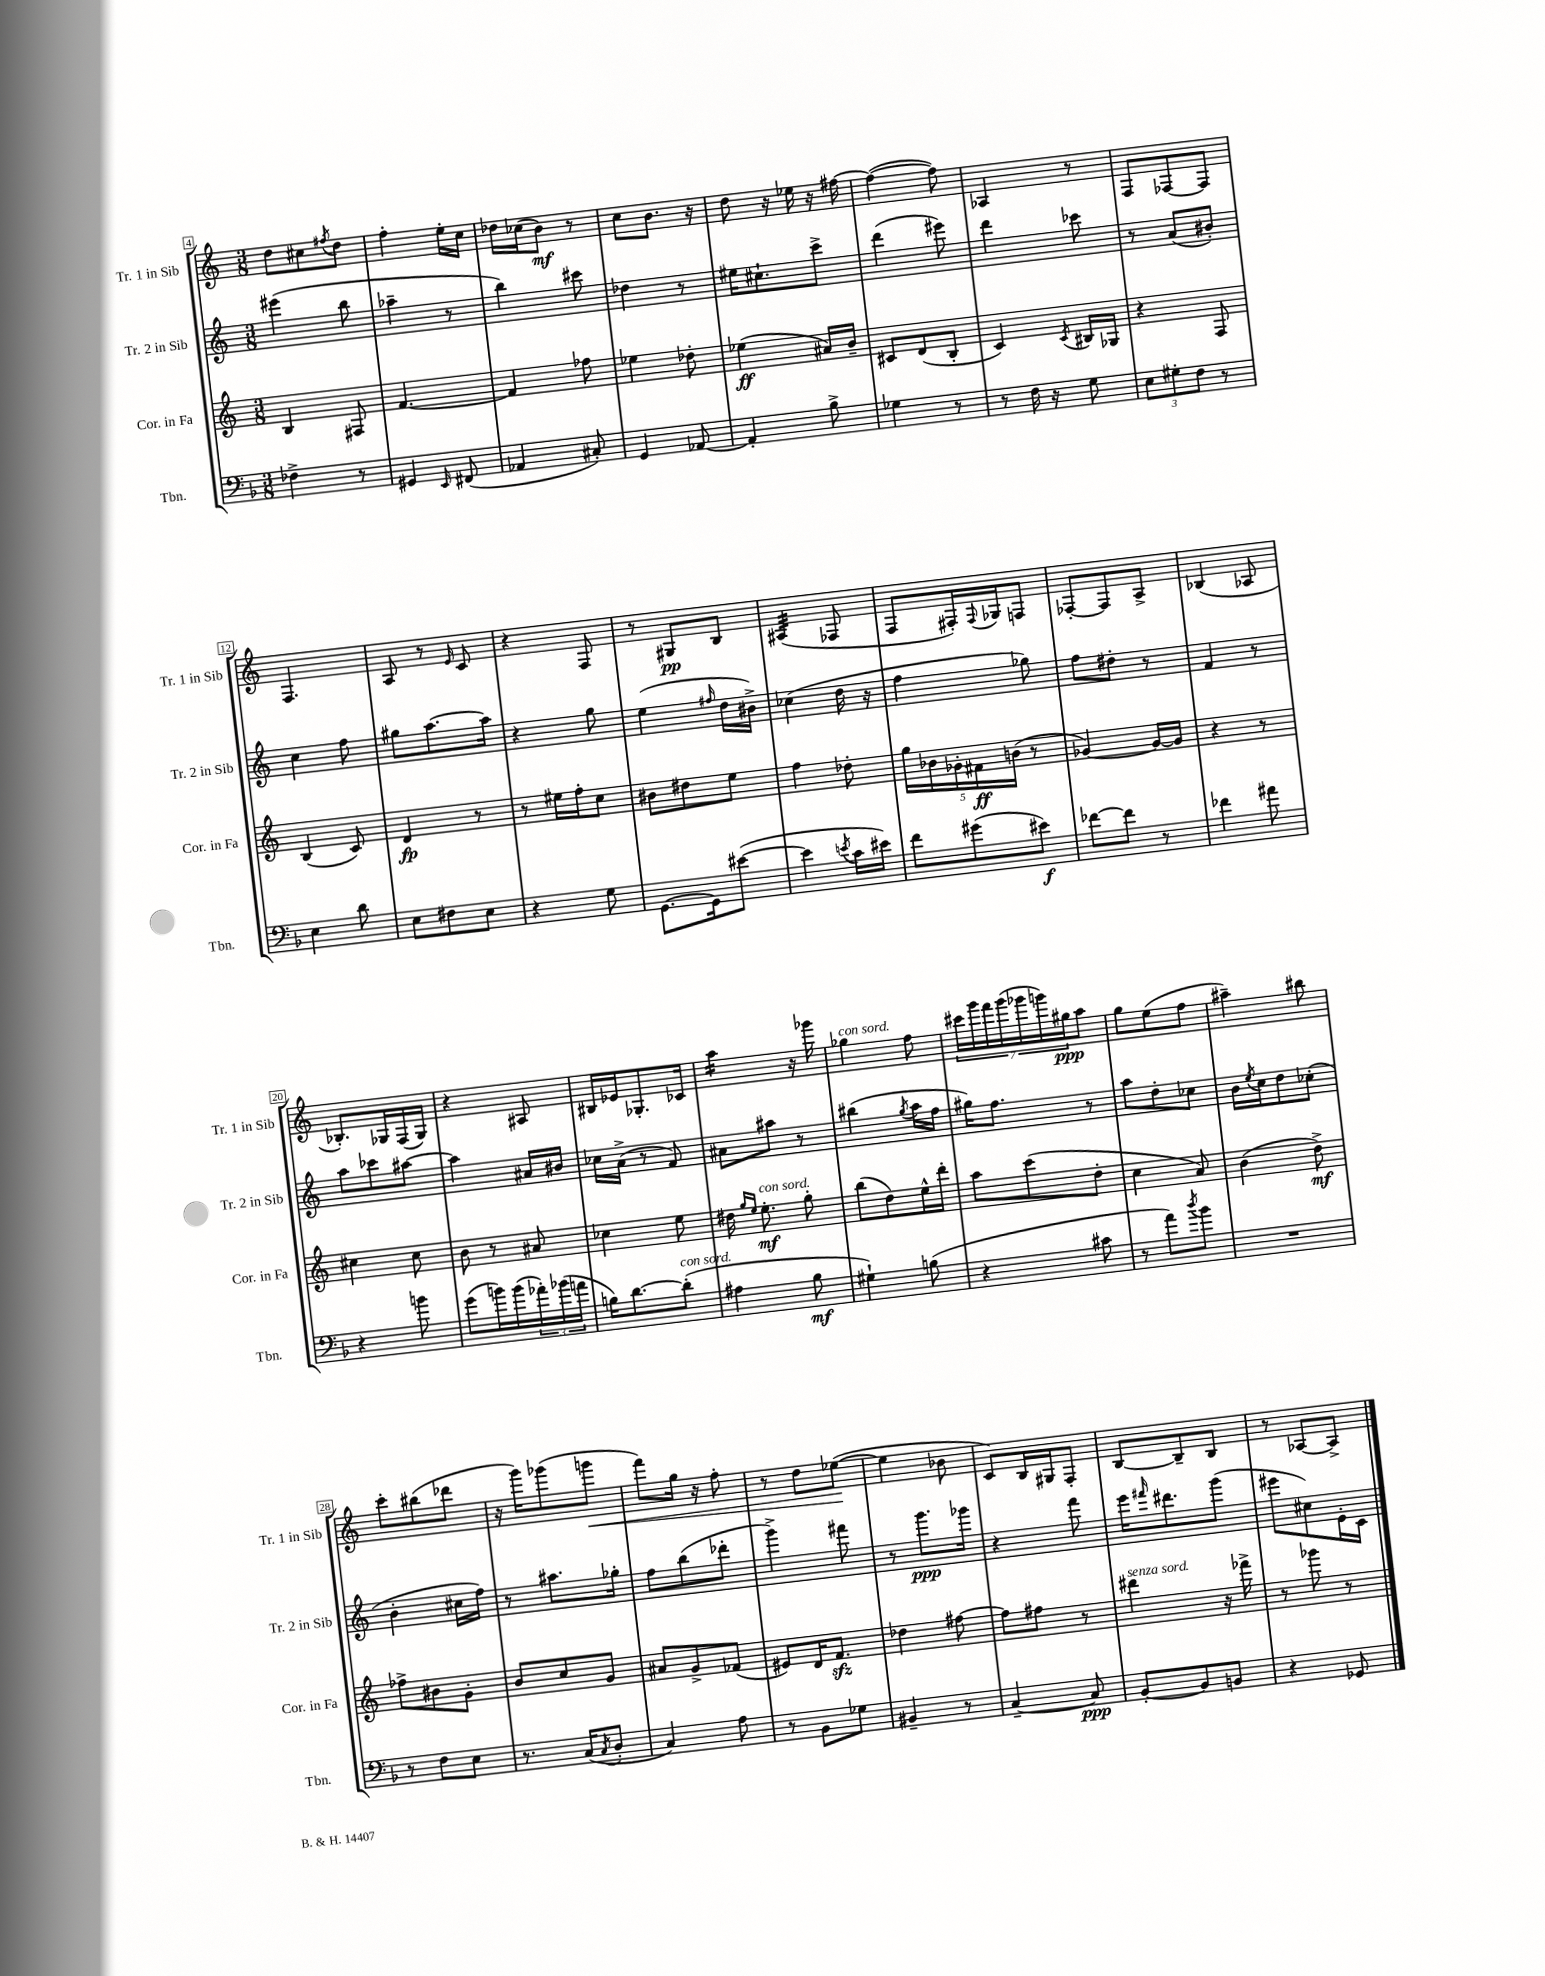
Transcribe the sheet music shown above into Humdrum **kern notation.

**kern	**kern	**kern	**kern
*staff4	*staff3	*staff2	*staff1
*clefF4	*clefG2	*clefG2	*clefG2
*k[b-]	*k[]	*k[]	*k[]
*M3/8	*M3/8	*M3/8	*M3/8
4F-^	4B	(4eee#	8dd
.	.	.	8cc#
.	.	.	8qff#
8r	8F#	8bb	8dd
=	=	=	=
4GG#	[4.f	4aa-~	4ff'
16qqEE	.	.	.
(8FF#	.	8r	16ee'
.	.	.	16cc
=	=	=	=
4AA-	4f]	4bb)	16dd-
.	.	.	(16cc-
.	.	.	8b)
8C#')	8ff-	8ccc#	8r
=	=	=	=
4GG	4ee-	4dd-	8cc
.	.	.	8.b
[8AA-	8dd-'	8r	.
.	.	.	16r
=	=	=	=
4AA-']	(4ee-	16ee#	8dd
.	.	8.cc#`	.
.	.	.	16r
.	.	.	16ee-
8B-^	16a#)	8ccc^	16r
.	16b~	.	[16ff#
=	=	=	=
4G-	8c#	(4ddd	(4ff#_
.	(8d	.	.
8r	8B'	8eee#)	8ff#])
=	=	=	=
8r	4c)	4ddd	4A-
16F	.	.	.
16r	.	.	.
.	8qc	.	.
8G	16B#	8ccc-	8r
.	16G-	.	.
=	=	=	=
12E	4r	8r	8F
12G#'	.	.	.
.	.	(8a	[8F-
12F	.	.	.
8r	8F	8b#')	8F-]
=	=	=	=
4E	(4B	4cc	4.F
8d	8c)	8ff	.
=	=	=	=
8E	4d	8gg#	8A
8F#	.	[8.aa	8r
.	.	.	16qqe
8E	8r	.	8c
.	.	16aa]	.
=	=	=	=
4r	8r	4r	4r
.	16ee#	.	.
.	16ff'	.	.
8G	8cc	8gg	8F
=	=	=	=
[8.GG	8b#	(4ee	8r
.	8dd#	.	8G#
16GG]	.	.	.
.	.	16qqff#	.
([8e#	8ee	16dd	8B
.	.	16b#^)	.
=	=	=	=
4e#]	4ff	(4cc-	(4A#
8qe	.	.	.
16c	8dd-'	16dd	8F-
16e#)	.	16r	.
=	=	=	=
8f	20gg	4ff	8F
.	20b-	.	.
.	20g-'	.	.
(8g#	.	.	16F#')
.	20f#	.	.
.	.	.	8qqF#
.	.	.	16G-
.	(20b	.	.
8e#)	8r	8gg-)	8F
=	=	=	=
[8f-	[4g-)	8ff	[8F-'
8f-]	.	8dd#'	8F-]
8r	16g-_	8r	8A^
.	16g-]	.	.
=	=	=	=
4f-	4r	4f	(4B-
8a#	8r	8r	8A-
=	=	=	=
4r	4cc#	8aa	8.B-')
.	.	8ccc-	.
.	.	.	16G-
8b	8cc#	[8aa#	(16F
.	.	.	16G-)
=	=	=	=
(8g	8b	4aa#]	4r
16b)	8r	.	.
(16b	.	.	.
24a-')	8a#	16a#	8A#
(24b-	.	.	.
.	.	16b#	.
24a	.	.	.
=	=	=	=
16B)	4cc-	16cc-	16B#
[8.d	.	(16a^	16e-
.	.	8r	8.G-'
(8d']	8ee	8f)	.
.	.	.	16c-
=	=	=	=
4A#	16dd#	8a#	4aa
.	16qqgg	.	.
.	16qqee	.	.
.	8.ee'	.	.
.	.	8aa#	.
8B-	8gg'	8r	16r
.	.	.	16ggg-
=	=	=	=
4G#`)	(8bb	(4bb#	4gg-
.	8dd)	.	.
.	.	8qgg	.
(8B	16ee^^	16aa	8ff
.	16ddd'	16ff	.
=	=	=	=
4r	8aa	16gg#)	28ccc#
.	.	.	28ggg
.	.	8.ff	.
.	.	.	28fff
.	.	.	(28ggg
.	(8ccc	.	.
.	.	.	28ggg-
.	.	.	28ggg)
.	.	.	28gg#
8c#	8dd'	8r	8aa
=	=	=	=
8r	4cc	8aa	8gg
8a)	.	8dd'	(8ee
8qdd	.	.	.
8b-	8a)	8cc-	8ff
=	=	=	=
4.r	(4b	16b	4aa#~)
.	.	8qee	.
.	.	16cc	.
.	.	8dd	.
.	8dd^)	(8cc-'	8bb#
=	=	=	=
8r	8ff-^	4b'	8ccc'
8F	8b#	.	(8bb#
8E	8g'	16cc#	8ddd-
.	.	16ff)	.
=	=	=	=
8.r	8b	8r	16r
.	.	.	16ggg)
.	8cc	8.aa#	(8ggg-
(16C	.	.	.
8qC	.	.	.
8D'	8g	.	8ggg
.	.	16gg-'	.
=	=	=	=
4C)	8a#	8ff	8fff)
.	8g^	(8bb	16gg
.	.	.	16r
8A	(8f-	8ddd-'	8ff'
=	=	=	=
8r	8e#)	4ggg^)	8r
8BB-	16d	.	8dd
.	8.f	.	.
8G-	.	8fff#	([8ee-
=	=	=	=
4BB#~	4dd-	8r	4ee-]
.	.	8.ggg	.
8r	[8ff#	.	8b-
.	.	16ggg-	.
=	=	=	=
[4C~	8ff#]	4r	8c)
.	8ff#	.	16B
.	.	.	16G#
8C]	8r	8fff	8F'
=	=	=	=
[8BB-'	4ddd#	16eee	[8B
.	.	16qqfff#	.
.	.	8.ddd#	.
8BB-]	.	.	8B~]
8BB	16r	(8ggg	8B
.	16fff-^	.	.
=	=	=	=
4r	8r	8eee#	8r
.	8ggg-	8cc#)	[8A-
8GG-	8r	16e'	8A-^]
.	.	16c	.
==	==	==	==
*-	*-	*-	*-
